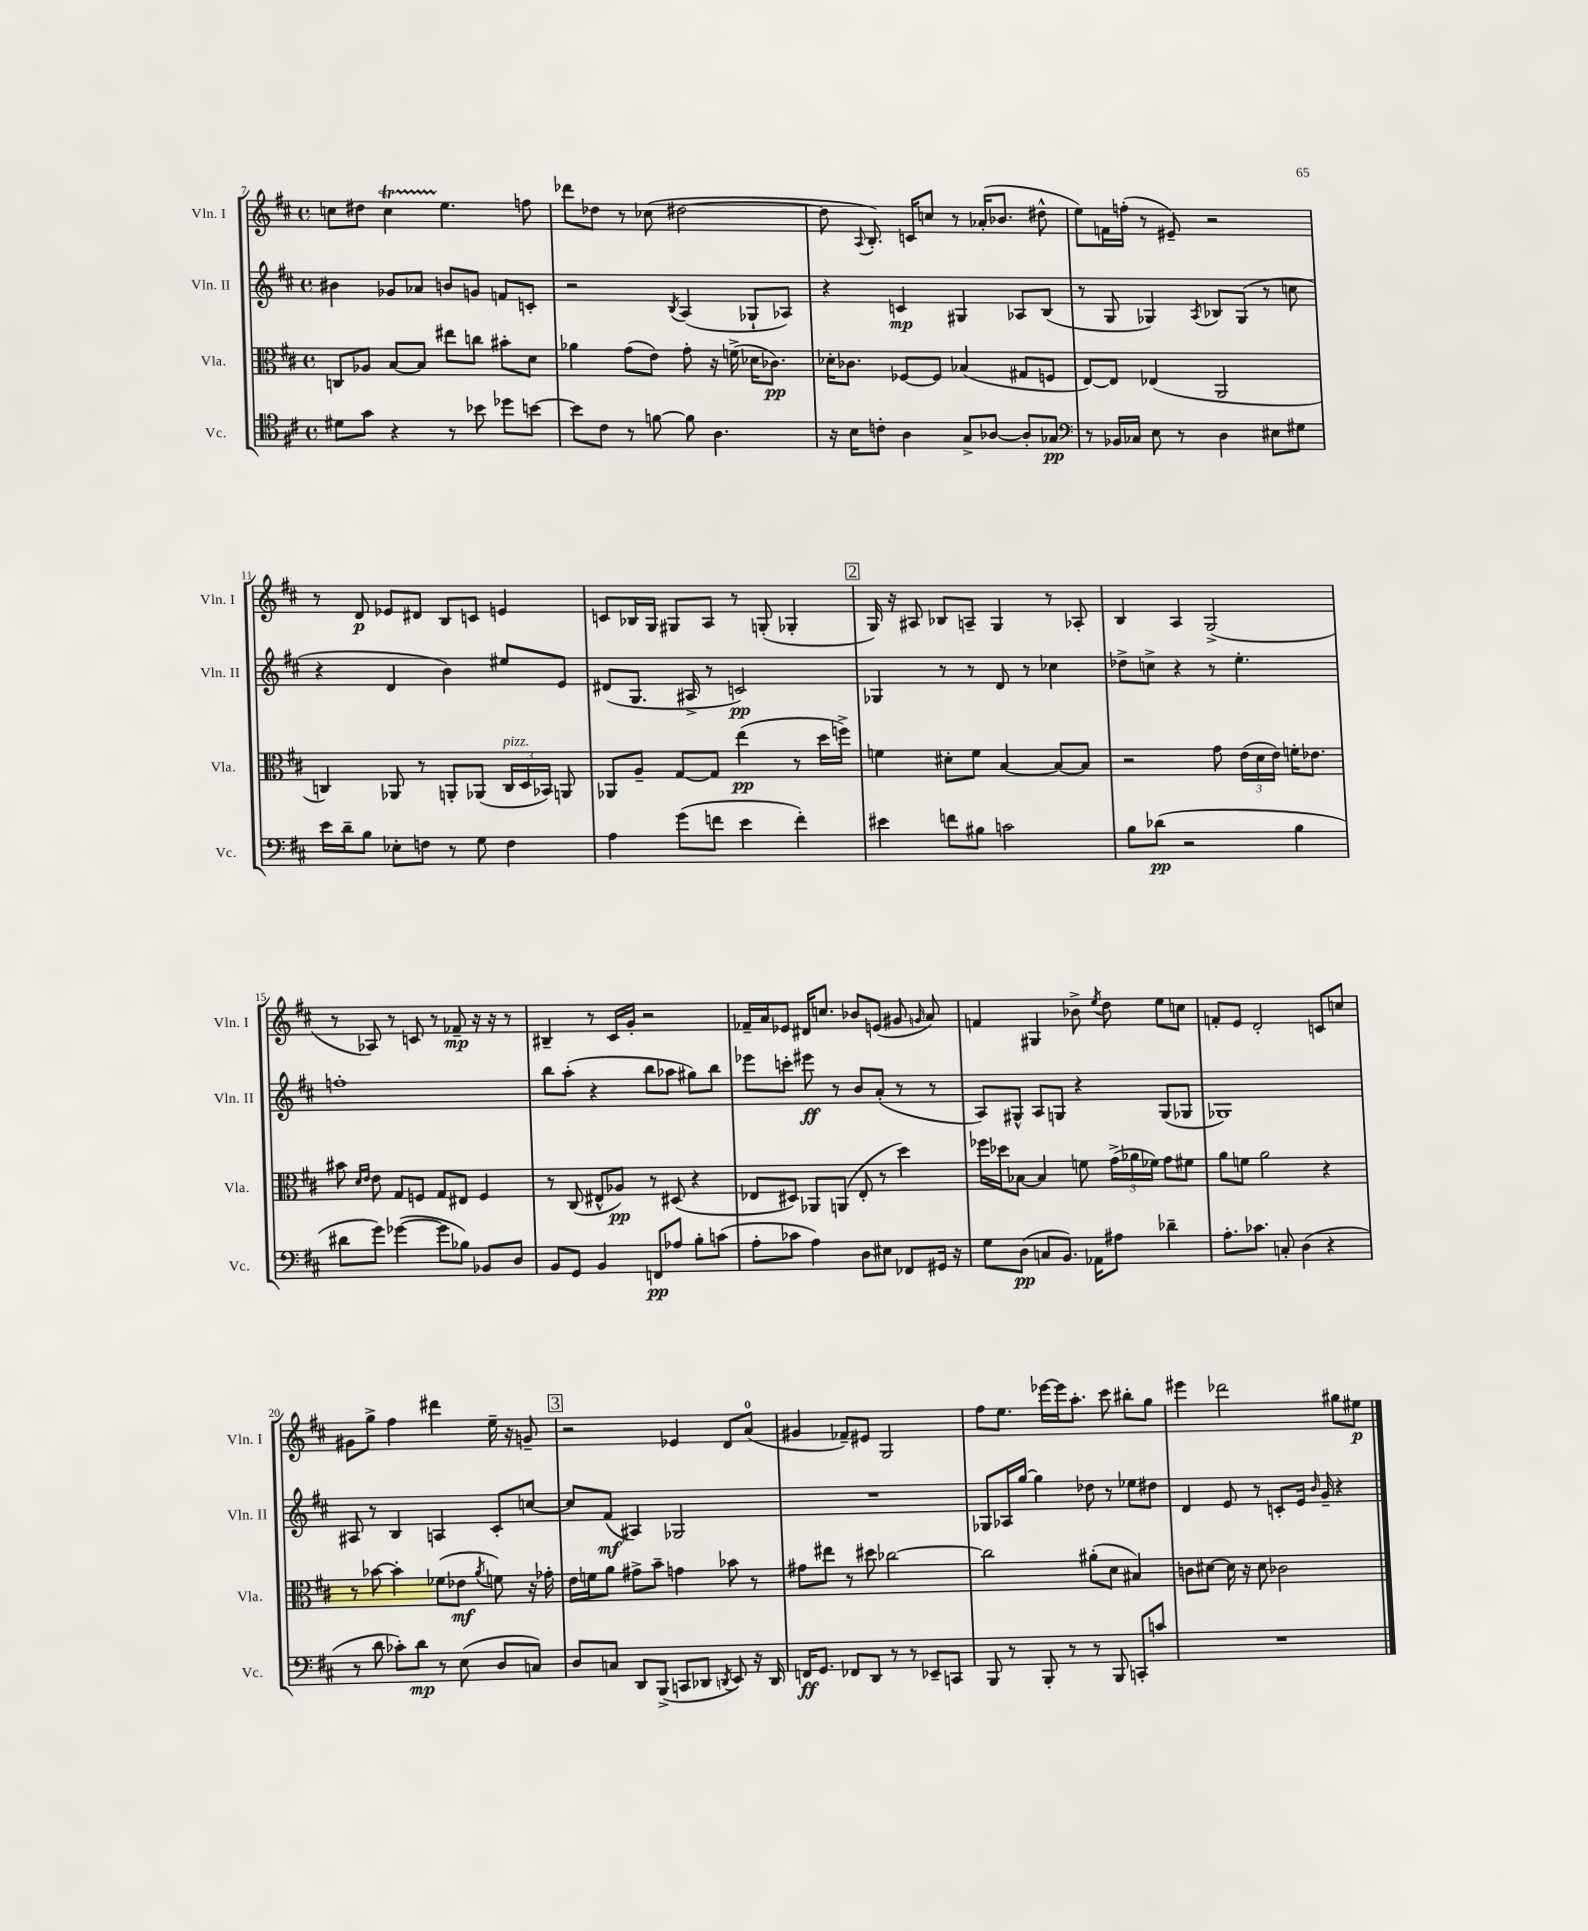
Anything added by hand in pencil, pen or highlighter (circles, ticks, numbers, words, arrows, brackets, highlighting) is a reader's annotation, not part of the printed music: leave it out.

**kern	**dynam	**kern	**dynam	**kern	**dynam	**kern	**dynam
*part4	*part4	*part3	*part3	*part2	*part2	*part1	*part1
*staff4	*staff4	*staff3	*staff3	*staff2	*staff2	*staff1	*staff1
*I"Vc.	*	*I"Vla.	*	*I"Vln. II	*	*I"Vln. I	*
*I'Vc.	*	*I'Vla.	*	*I'Vln. II	*	*I'Vln. I	*
*clefC4	*	*clefC3	*	*clefG2	*	*clefG2	*
*k[f#c#]	*	*k[f#c#]	*	*k[f#c#]	*	*k[f#c#]	*
*M4/4	*	*M4/4	*	*M4/4	*	*M4/4	*
*met(c)	*	*met(c)	*	*met(c)	*	*met(c)	*
=7	=7	=7	=7	=7	=7	=7	=7
8d#X\L	.	8Cn/L	.	4b#X\	.	8ccn\L	.
8g\J	.	8A-X/J	.	.	.	8dd#X\J	.
4r	.	[8B/L	.	8g-X/L	.	4ccT\	.
.	.	8B/J]	.	8a-X/J	.	.	.
8r	.	8ee#X\L	.	8bn/L	.	4.ee\	.
8b-X\	.	8ccn\J	.	8gn/J	.	.	.
8dd-X\L	.	8b#X'\L	.	8fn/L	.	.	.
[8bn\J	.	8d\J	.	8cn'/J	.	8ffn\	.
=8	=8	=8	=8	=8	=8	=8	=8
8b\L]	.	4a-X\	.	2r	.	8ddd-X\L	.
8c#\J	.	.	.	.	.	8dd-X\J	.
8r	.	(8g\L	.	.	.	8r	.
[8fn\	.	8e\J)	.	.	.	(8cc-X\	.
.	.	.	.	8qB/	.	.	.
8f\]	.	8g'\	.	(4A/	.	[2dd#X\	.
4.A\	.	16r	.	.	.	.	.
.	.	(16fn^\	.	.	.	.	.
.	.	16d-X\KL	.	8G-X`/L	.	.	.
.	.	8.c-X\J)	pp	.	.	.	.
.	.	.	.	8A-X/J)	.	.	.
=9	=9	=9	=9	=9	=9	=9	=9
16r	.	16d-X'\KL	.	4r	.	8dd#\]	.
16B\KL	.	8.c-X\J	.	.	.	.	.
.	.	.	.	.	.	8qqA/	.
8cn'\J	.	.	.	.	.	8.B'/)	.
4A\	.	[8F-X/L	.	4cn/	mp	.	.
.	.	.	.	.	.	16cn/KL	.
.	.	8F-/J]	.	.	.	8ccn/J	.
8G^/L	.	(4B-X/	.	4G#X/	.	8r	.
[8A-X/J	.	.	.	.	.	(16a-X'/KL	.
.	.	.	.	.	.	8.b-X/J	.
8A-'/L]	.	8G#X/L	.	8A-X/L	.	.	.
8G-X/J	pp	8Fn/J	.	(8B/J	.	8dd#X^^\	.
=10	=10	=10	=10	=10	=10	=10	=10
*clefF4	*	*	*	*	*	*	*
8r	.	[8E/L)	.	8r	.	8ee\L)	.
16BB-X/LL	.	8E/J]	.	8G/	.	16fn\L	.
16C-X/JJ	.	.	.	.	.	(16ffn'\JJ	.
8E\	.	(4E-X/	.	4G-X/)	.	8r	.
8r	.	.	.	.	.	8e#X~/)	.
.	.	.	.	8qA/	.	.	.
4D\	.	2AA/	.	8B-X/L	.	2r	.
.	.	.	.	(8G-/J	.	.	.
8E#X\L	.	.	.	8r	.	.	.
8G#X\J	.	.	.	8ccn\	.	.	.
!!LO:LB:g=z
=11	=11	=11	=11	=11	=11	=11	=11
16e\LL	.	4Cn/)	.	4r	.	8r	.
16d~\J	.	.	.	.	.	.	.
8B\J	.	.	.	.	.	8d/	p
8E-X'\L	.	8AA-X/	.	4d/	.	8e-X/L	.
8Fn\J	.	8r	.	.	.	8d#X/J	.
8r	.	8AAn'/L	.	4b\)	.	8B/L	.
8G\	.	(8AA-X/J	.	.	.	8cn/J	.
!	!	!LO:TX:a:i:t=pizz.	!	!	!	!	!
4F\	.	24C/LL	.	8ee#X/L	.	4en/	.
.	.	24D/	.	.	.	.	.
.	.	24BB-X/JJ)	.	.	.	.	.
.	.	8AAn/	.	8e/J	.	.	.
=12	=12	=12	=12	=12	=12	=12	=12
4A\	.	8AA-X/L	.	(8d#X/L	.	8cn/L	.
.	.	8A~/J	.	8.G/J	.	16B-X/L	.
.	.	.	.	.	.	16G/JJ	.
(8g\L	.	[8G/L	.	.	.	8G#X/L	.
.	.	.	.	16A#X^/	.	.	.
8fn\J	.	8G/J]	.	8r	.	8A/J	.
4e\	.	(4ee\	pp	2cn/)	pp	8r	.
.	.	.	.	.	.	(8Gn'/	.
4f'\)	.	8r	.	.	.	4G-X'/	.
.	.	16dd\LL	.	.	.	.	.
.	.	16ffn^\JJ)	.	.	.	.	.
!!LO:REH:place=s1:t=2
=13	=13	=13	=13	=13	=13	=13	=13
4e#X\	.	4fn\	.	4G-X/	.	16G/)	.
.	.	.	.	.	.	16r	.
.	.	.	.	.	.	8A#X/	.
8fn\L	.	8d#X'\L	.	8r	.	8B-X/L	.
8B#X\J	.	8f\J	.	8r	.	8An~/J	.
2cn\	.	[4B/	.	8d/	.	4G/	.
.	.	.	.	8r	.	.	.
.	.	8B/L_	.	4cc-X\	.	8r	.
.	.	8B/J]	.	.	.	8A-X'/	.
=14	=14	=14	=14	=14	=14	=14	=14
8B\L	.	2r	.	8dd-X^\L	.	4B/	.
(8d-X\J	pp	.	.	8ccn^\J	.	.	.
2r	.	.	.	4r	.	4A/	.
.	.	8g\	.	8r	.	(2G^/	.
.	.	(24e\LL	.	4.ee'\	.	.	.
.	.	24d\	.	.	.	.	.
.	.	24e\JJ)	.	.	.	.	.
4B\	.	16fn'\KL	.	.	.	.	.
.	.	8.e-X\J	.	.	.	.	.
!!LO:LB:g=z
=15	=15	=15	=15	=15	=15	=15	=15
8d#X\L	.	8b#X\	.	1ffn'	.	8r	.
.	.	16qqd/LL	.	.	.	.	.
.	.	16qqe/JJ	.	.	.	.	.
8g\J)	.	8e\	.	.	.	8A-X/)	.
([4g-X\	.	8G/L	.	.	.	8r	.
.	.	8Fn/J	.	.	.	8cn/	.
8g-\L]	.	8G/L	.	.	.	8r	.
8B-X\J)	.	8E#X/J	.	.	.	8f-X~/	mp
8BB-X/L	.	4F/	.	.	.	16r	.
.	.	.	.	.	.	16r	.
8D/J	.	.	.	.	.	8r	.
=16	=16	=16	=16	=16	=16	=16	=16
8BB/L	.	8r	.	8bb\L	.	4B#X~/	.
8GG/J	.	(8C#/	.	(8aa'\J	.	.	.
4BB/	.	8E#X^^/L	.	4r	.	8r	.
.	.	8A-X/J)	pp	.	.	16c#/LL	.
.	.	.	.	.	.	16g'/JJ	.
8FFn/L	pp	8r	.	8bb\L	.	2r	.
8A-X/J	.	(8D#X/	.	8aa-X\J	.	.	.
8B'\L	.	4r	.	8gg#X\L)	.	.	.
(8cn\J	.	.	.	8bb\J	.	.	.
=17	=17	=17	=17	=17	=17	=17	=17
8A'\L	.	8E-X/L	.	8eee-X\L	.	16f-X~/LL	.
.	.	.	.	.	.	16a/J	.
8c-X\J	.	8D#X/J)	.	8cccn'\J	.	8e-X/J	.
4A\)	.	8AA-X/L	.	8eee#X\	ff	16d#X/KL	.
.	.	.	.	.	.	8.ccn/J	.
.	.	(8AAn/J	.	8r	.	.	.
8D\L	.	8E-'/	.	8b/L	.	8b-X/L	.
8E#X\J	.	8r	.	(8a'/J	.	(8en/J	.
8FF-X/L	.	4dd\)	.	8r	.	8g#X/	.
.	.	.	.	.	.	16qqgn/	.
16GG#X/Jk	.	.	.	8r	.	8a/)	.
16r	.	.	.	.	.	.	.
=18	=18	=18	=18	=18	=18	=18	=18
8G\L	.	16ff-X\LL	.	8A/L)	.	4fn/	.
.	.	16dd-X\J	.	.	.	.	.
(8D\J	pp	[8B-X\J	.	8G#X^^/J	.	.	.
8Cn/L	.	4B-/]	.	8A/L	.	4G#X/	.
8.BB/J)	.	.	.	8Gn/J	.	.	.
.	.	8fn\	.	4r	.	8b-X^\	.
16AA-X\KL	.	.	.	.	.	.	.
.	.	.	.	.	.	8qee/	.
8A#X\J	.	(24g^\LL	.	.	.	8dd\	.
.	.	24a-X\	.	.	.	.	.
.	.	24f-X\JJ)	.	.	.	.	.
4d-X~\	.	8g\L	.	(8G/L	.	8ee\L	.
.	.	8f#X\J	.	8G-X/J	.	8ccn\J	.
=19	=19	=19	=19	=19	=19	=19	=19
8.A'\L	.	8a\L	.	1G-X)	.	8fn'/L	.
.	.	8fn\J	.	.	.	8e/J	.
8.c-X\J	.	.	.	.	.	.	.
.	.	2a\	.	.	.	2d'/	.
8Cn'/	.	.	.	.	.	.	.
(4D\	.	.	.	.	.	.	.
4r	.	4r	.	.	.	8cn/L	.
.	.	.	.	.	.	8ccn/J	.
!!LO:LB:g=z
=20	=20	=20	=20	=20	=20	=20	=20
8r	.	8r	.	8A#X/	.	8g#X\L	.
8d\	.	[8b-X\	.	8r	.	8gg^\J	.
8c-X'\L)	.	4b-'\]	.	4B/	.	4ff#\	.
8d\J	mp	.	.	.	.	.	.
8r	.	(8f-X\L	.	4An/	.	4ddd#X\	.
(8E\	.	8e-X\J	mf	.	.	.	.
.	.	8qa/	.	.	.	.	.
8D/L	.	8fn\)	.	8c#'/L	.	16ee~\	.
.	.	.	.	.	.	16r	.
8Cn/J)	.	16r	.	[8ccn/J	.	8gn~/	.
.	.	16g-X'\	.	.	.	.	.
!!LO:REH:place=s1:t=3
=21	=21	=21	=21	=21	=21	=21	=21
8D/L	.	16e\LL	.	8cc/L]	.	2r	.
.	.	16fn\J	.	.	.	.	.
8Cn/J	.	8a\J	.	(8f#/J	mf	.	.
8DD/L	.	8g#X^\L	.	4A#X/)	.	.	.
(8BBB^/J	.	8b~\J	.	.	.	.	.
8CCn/L	.	4gn\	.	2G-X/	.	4e-X/	.
8DD-X/J	.	.	.	.	.	.	.
8qDDn/	.	.	.	.	.	.	.
8EE/)	.	8b-X\	.	.	.	8d/L	.
16r	.	8r	.	.	.	(8a/J	.
16DD/	.	.	.	.	.	.	.
=22	=22	=22	=22	=22	=22	=22	=22
16FFn/KL	ff	8g#X\L	.	1r	.	4g#X/	.
8.GG/J	.	.	.	.	.	.	.
.	.	8ee#X\J	.	.	.	.	.
8FF-X/L	.	8r	.	.	.	8f-X~/L)	.
8DD/J	.	8dd#X\	.	.	.	8e#X/J	.
8r	.	[2cc-X\	.	.	.	2G/	.
8r	.	.	.	.	.	.	.
8EE-X~/L	.	.	.	.	.	.	.
8CCn/J	.	.	.	.	.	.	.
=23	=23	=23	=23	=23	=23	=23	=23
8BBB/	.	2cc-\]	.	8G-X/L	.	8ff#\L	.
8r	.	.	.	16A-X/L	.	8.ee\J	.
.	.	.	.	[16gg/JJ	.	.	.
8BBB'/	.	.	.	4gg\]	.	.	.
.	.	.	.	.	.	[16eee-X\LL	.
8r	.	.	.	.	.	16eee-\J]	.
.	.	.	.	.	.	8.aa'\J	.
8r	.	(8a#X'\L	.	8dd-X\	.	.	.
8BBB/	.	8d\J	.	8r	.	8ccc#\	.
8CCn'/L	.	4B#X/)	.	8ee-X\L	.	8bb#X'\L	.
8cn/J	.	.	.	8dd#X\J	.	8gg\J	.
=24	=24	=24	=24	=24	=24	=24	=24
1r	.	8cn\L	.	4d/	.	4eee#X\	.
.	.	[8d#X\J	.	.	.	.	.
.	.	16d#\]	.	8e/	.	2ddd-X\	.
.	.	16r	.	.	.	.	.
.	.	8d#\	.	8r	.	.	.
.	.	2c-X\	.	8cn'/L	.	.	.
.	.	.	.	16e/Jk	.	.	.
.	.	.	.	16qqb/	.	.	.
.	.	.	.	16g~/	.	.	.
.	.	.	.	4r	.	8gg#X\L	.
.	.	.	.	.	.	8ee#X\J	p
==	==	==	==	==	==	==	==
*-	*-	*-	*-	*-	*-	*-	*-
